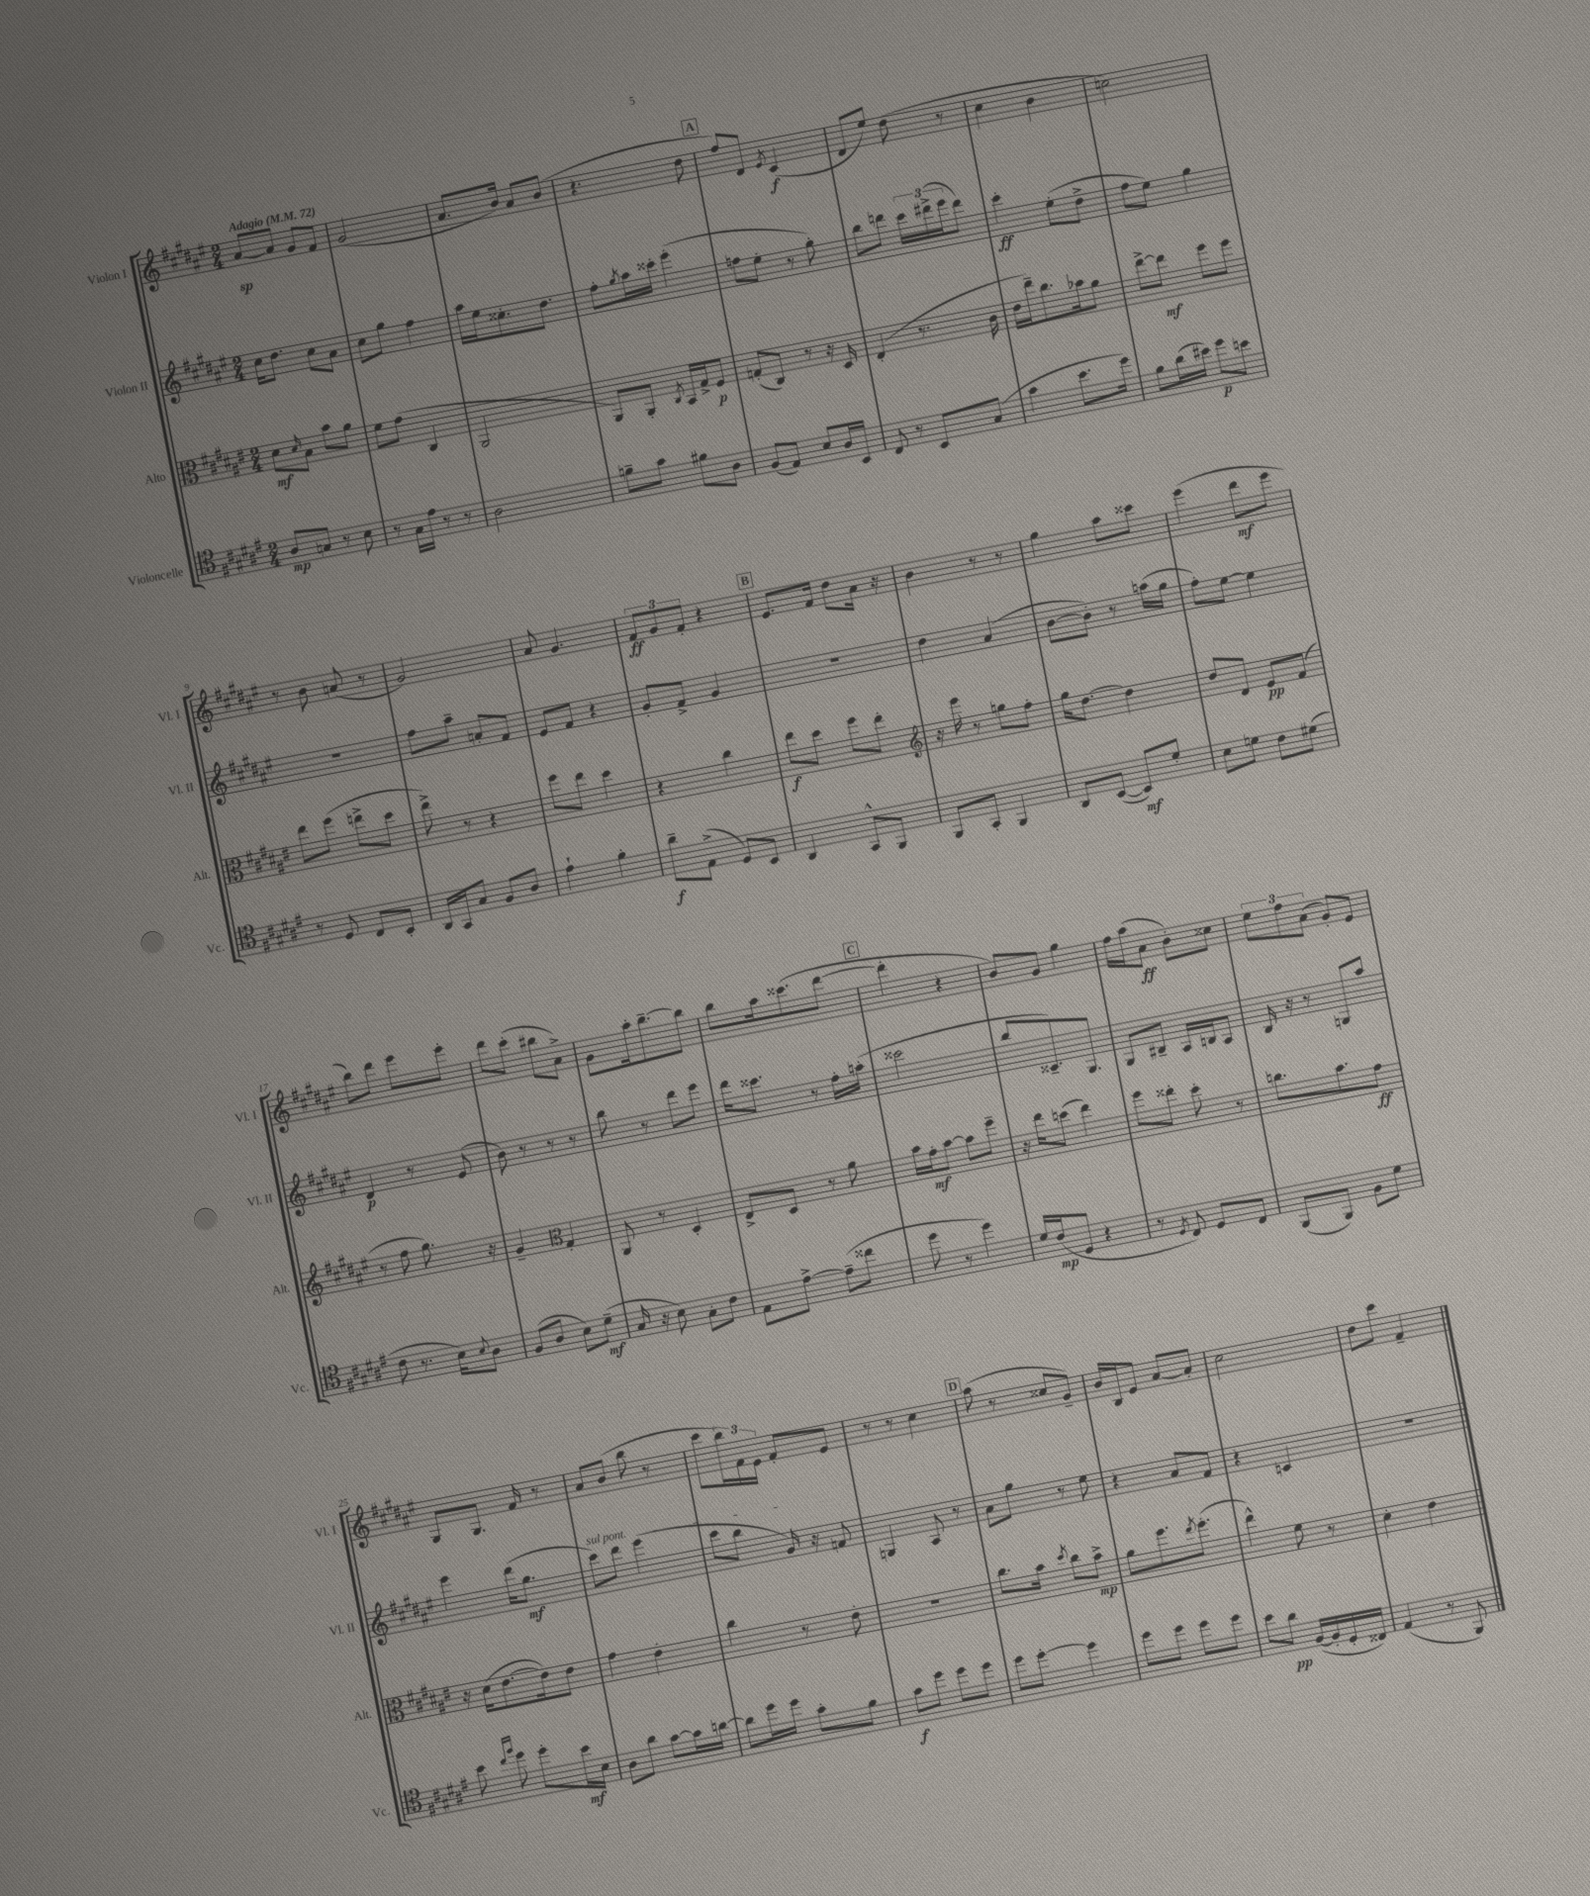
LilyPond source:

<<
\new StaffGroup <<
\new Staff = "s0" \with { instrumentName = "Violon I" shortInstrumentName = "Vl. I" } {
    \clef treble \key fis \major \numericTimeSignature \time 2/4 \tempo "Adagio" 4 = 72
    ais'8~\sp ais'8 gis'8 fis'8 |
    gis'2( |
    ais'8. b'16) ais'8 b'8( |
    r4. dis''8 |
    \mark \markup { \box "A" } fis''8) dis'8 \acciaccatura { eis'8 } cis'4\f( |
    dis'8 eis''8) dis''8( r8 |
    cis''4 b'4 |
    c''2) |
    r8 b'8 a'8( r8 |
    gis'2) |
    ais'8 gis'4. |
    \tuplet 3/2 { fis'8\ff gis'8 fis'8-. } r4 |
    \mark \markup { \box "B" } eis'8. fis'16 dis''8 ais'16 r16 |
    b'4 r8 r8 |
    gis''4 ais''8 cisis'''8 |
    eis'''4( dis'''8\mf eis'''8 |
    b''8) dis'''8 eis'''8 eis'''8-. |
    dis'''8 cis'''8-.( bis''8 ais'8->) |
    gis'8 ais''16-. b''8.~-- b''8 |
    b''8 ais''16 cisis'''8.( dis'''8~ |
    \mark \markup { \box "C" } dis'''4-. r4 |
    b'8) gis'8 gis''4 |
    fis''16 ais''16( ais'8\ff b'8-.) cisis''8 |
    \tuplet 3/2 { eis''8 fis''8 ais'8( } gis'8-.) eis'8 |
    gis8 gis8. fis'16 r8 |
    ais'8 b'8( b''8 r8 |
    cis'''8 \tuplet 3/2 { b''16) fis'16 eis'16 } fis'8-. eis'8 |
    r8 r8 cis''4 |
    \mark \markup { \box "D" } ais''8( r8 cisis''8 gis'8--) |
    b'16 b16 eis'8 ais'8~ ais'8-. |
    cis''2 |
    dis''8 cis'''8 fis'4-- \bar "|." |
}
\new Staff = "s1" \with { instrumentName = "Violon II" shortInstrumentName = "Vl. II" } {
    \clef treble \key fis \major \numericTimeSignature \time 2/4
    cis''16 dis''8. cis''8 ais'8 |
    cis''8 gis''8 fis''4 |
    ais''16 eis''16 cisis''8.-. dis''8. |
    fis''8-. \acciaccatura { gis''8 } ais''16 cisis'''16-. eis'''4-.( |
    \mark \markup { \box "A" } f''8 eis''8-. r8 gis''8-.) |
    b''8 d'''8 \tuplet 3/2 { cis'''16 dis'''16->( eis'''16 } dis'''8) |
    cis'''4-.\ff eis''8-.( dis''8-> |
    fis''8 eis''8) gis''4 |
    R2 |
    fis''8 ais''8-- a'8-. fis'8 |
    eis'8 fis'8 r4 |
    gis'8-. fis'8-> gis'4 |
    \mark \markup { \box "B" } R2 |
    dis''4 ais'4( |
    b'8~ b'8-.) r8 a''16( gis''16 |
    fis''8-.) eis''8~ eis''4 |
    dis'4\p r8 eis'8( |
    b'8) r8 r8 r8 |
    b''8 r8 dis'''8 eis'''8 |
    dis'''16 cisis'''8. r8 fis''16-. a''16-.( |
    \mark \markup { \box "C" } cisis'''2 |
    b''8 cisis'8.--) gis8. |
    gis8 bis8-- ais16 b16 ais8 |
    b16 r16 r8 g8 ais''8 |
    eis'''4 dis'''16( gis''8.\mf |
    \once \override TextSpanner.bound-details.left.text = \markup { \italic "sul pont." } cis'''8\startTextSpan) dis'''8 eis'''4( |
    cis'''8 b''8 gis'16\stopTextSpan) r16 f'8 |
    g4 ais8 r8 |
    \mark \markup { \box "D" } ais'8 gis''8 r8 eis''8 |
    r4 ais'8 fis'8 |
    r4 c'4 |
    R2 \bar "|." |
}
\new Staff = "s2" \with { instrumentName = "Alto" shortInstrumentName = "Alt." } {
    \clef alto \key fis \major \numericTimeSignature \time 2/4
    dis'8\mf \grace { dis'16 } b8 b'8 ais'8 |
    fis'8 gis'8( cis4 |
    ais,2 |
    ais,8) ais,8-. \acciaccatura { cis8 } b,16 gis16-> fis8\p |
    \mark \markup { \box "A" } g8-.( cis8) r8 r16 dis16 |
    eis4-.( r8. cis'16 |
    eis'16 eis''16--) cis''8. bes'16 ais'8 |
    eis''8~-> eis''8\mf fis''8 fis''8 |
    eis''8 fis''8( e''8-> dis''8 |
    eis''8->) r8 r4 |
    fis''8 eis''8 dis''4 |
    r4 cis''4 |
    \mark \markup { \box "B" } eis''8\f dis''8 fis''8 eis''8-. |
    \clef treble r16 eis'''16 r8 g''8 fis''8-. |
    gis''16 dis''8.~ dis''4 |
    dis''8 dis'8 eis'8\pp fis'8( |
    r8 fis''8 gis''8.) r16 |
    gis'4-- \clef alto gis4-. |
    ais,8 r8 dis4-. |
    eis8-> dis8 r8 ais'8 |
    \mark \markup { \box "C" } b'16 gis'16-.\mf b'8~ b'8 fis''8-- |
    r16 eis''16 d''8( eis''4) |
    fis''8 eisis''8-. dis''8-. r8 |
    c''8. b'8. gis'8\ff |
    r16 dis'16( eis'8.~ eis'16) eis'8 |
    gis'4 eis'4-. |
    cis''4 r8 eis'8-. |
    R2 |
    \mark \markup { \box "D" } cis''8. b'16 \acciaccatura { dis''8 } cis''8 b'8->\mp |
    ais'8 fis''8. \acciaccatura { eis''8 } fis''8.-.( |
    eis''4-^) fis'8 r8 |
    dis'4-. eis'4 \bar "|." |
}
\new Staff = "s3" \with { instrumentName = "Violoncelle" shortInstrumentName = "Vc." } {
    \clef tenor \key fis \major \numericTimeSignature \time 2/4
    ais8\mp g8 r8 b8 |
    r8 gis16 eis'16 r8 r8 |
    ais2 |
    f'8-- gis'8 fis'8 ais8 |
    \mark \markup { \box "A" } fis8( eis8) b8 ais16 b,16 |
    cis8 r8 b,8 gis8( |
    gis'4 b'8. dis''16) |
    fis'8 ais'16( bis'16) dis''8\p b'8 |
    r8 dis8 cis8 b,8-. |
    ais,16 gis,16 gis8 fis8 ais8 |
    eis'4-! fis'4-. |
    ais'8--\f eis8->( dis8) b,8 |
    \mark \markup { \box "B" } ais,4 gis,8-^ fis,8 |
    fis,8 gis,8-. fis,4 |
    ais,8 b,8~( b,8\mf) dis'8-. |
    b8 d'8 cis'8 dis'8( |
    cis'8 r8. b16) \appoggiatura { b8 } ais8 |
    fis8( ais8 b8) dis'8--\mf( |
    gis16 r16 b8) gis8-. cis'8 |
    eis8 eis'8~-> eis'8--( cisis''8 |
    \mark \markup { \box "C" } dis''8 r8 dis''4) |
    dis'16 cis'16\mp( dis8 r4 |
    r8 \acciaccatura { dis8 } cis8) dis8 cis8 |
    fis,8( fis,8) fis8 dis'8 |
    b'8 \grace { cis''16 fis''16 } dis''8 dis''8-. b'16\mf b16 |
    ais8 ais'8 gis'8~ gis'16 a'16~ |
    a'8 dis''16 dis''16 gis'8-. fis'8 |
    gis'8\f dis''8 dis''8 dis''8 |
    \mark \markup { \box "D" } dis''8 dis''8~-. dis''4 |
    dis''8 dis''8 dis''8 dis''8 |
    b'8 ais'8\pp fis16~( fis16-. dis16-. cisis16) |
    eis4( r8 fis,8) \bar "|." |
}
>>
>>
